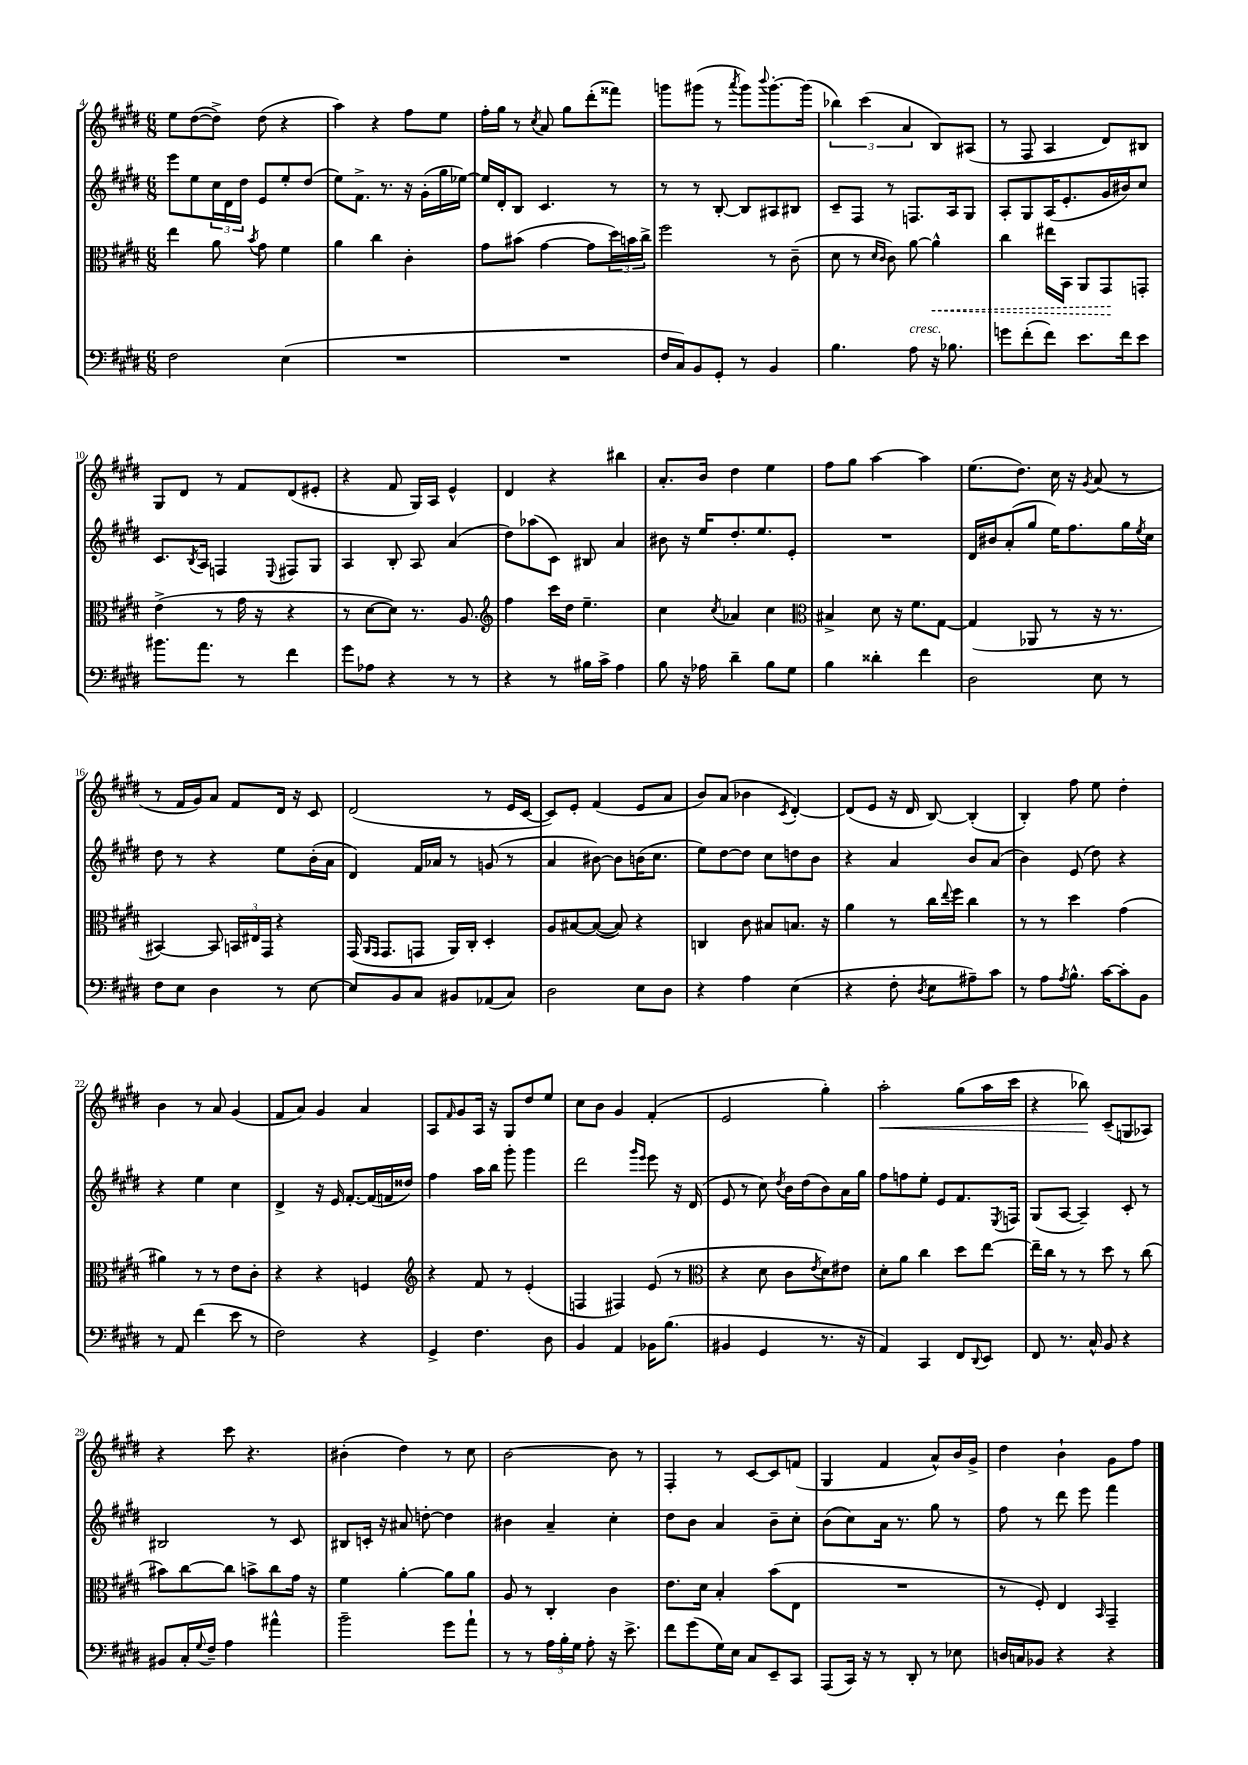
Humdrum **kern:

**kern	**kern	**kern	**kern
*staff4	*staff3	*staff2	*staff1
*clefF4	*clefC3	*clefG2	*clefG2
*k[f#c#g#d#]	*k[f#c#g#d#]	*k[f#c#g#d#]	*k[f#c#g#d#]
*M6/8	*M6/8	*M6/8	*M6/8
2F#\	4ee\	8eee\L	8ee\L
.	.	8ee\	([8dd#\
.	8a\	24cc#\L	8dd#^\]J)
.	.	24d#\	.
.	.	24dd#\JJ	.
.	8qb/	.	.
.	8g#\	8e/L	(8dd#\
(4E\	4f#\	8ee'/	4r
.	.	(8dd#/J	.
=	=	=	=
2.r	4a\	8ee\L)	4aa\)
.	.	8.f#^\J	.
.	4cc#\	.	4r
.	.	8.r	.
.	4c#'\	16r	8ff#\L
.	.	(16g#'\LL	.
.	.	16gg#\	8ee\J
.	.	[16ee-\JJ)	.
=	=	=	=
2.r	8g#\L	16ee-/]LL	16ff#'\LL
.	.	16d#'/J	16gg#\JJ
.	(8b#\J	8B/J	8r
.	.	.	8qcc#/
.	[4g#\	4.c#/	8a/
.	.	.	8gg#\L
.	8g#\]L	.	(8ddd#'\
.	24dd#\L)	8r	8fff##\J)
.	24b\	.	.
.	24cc#^\JJ	.	.
=	=	=	=
16F#/LL	2ff#\	8r	8ggg\L
16C#/J)	.	.	.
8BB/	.	8r	(8ggg#\J
8GG#'/J	.	[8B'/	8r
.	.	.	8qaaa/
8r	.	8B/]L	8ggg#\L)
.	.	.	8qqbbb/
4BB/	8r	8A#/	[8.ggg#'\
.	(8c#~\	8B#/J	.
.	.	.	(16ggg#\]Jk
=	=	=	=
4.B\	8d#\	8c#~/L	6bb-\)
.	8r	8F#/J	.
.	.	.	(6ccc#\
.	16qqd#/LL	.	.
.	16qqc#/JJ	.	.
.	8c#\)	8r	.
.	.	.	6a/
8A\	[8a\	8.F/L	.
16r	4a^^\]	.	8B/L)
8.B-\	.	16A/k	.
.	.	8G#/J	(8A#/J
=	=	=	=
8g\L	4cc#\	8A'/L	8r
(8f#'\	.	8G#/	8F#/
8f#\J)	16ee#\LL	(16A/K	4A/
.	16BB\JJ	8.e'/	.
8.e\L	8AA/L	.	.
.	8GG#/	16g#/L	8d#/L)
16f#\k	.	16b#/J)	.
8e\J	8GG'/J	8cc#/J	8B#/J
=	=	=	=
8.b#\L	(4e^\	8.c#/L	8G#/L
.	.	.	8d#/J
.	.	8qB/	.
8.a\J	.	16A/Jk	.
.	8r	4F/	8r
8r	16g#\	.	8f#/L
.	16r	.	.
.	.	8qqE/	.
4f#\	4r	8F#/L	(8d#/
.	.	8G#/J	8e#'/J
=	=	=	=
8g#\L	8r	4A/	4r
8A-\J	[8d#\L	.	.
4r	8d#\]J)	8B'/	8f#/
.	8.r	8A/	16G#/LL)
.	.	.	16A/JJ
8r	.	(4a/	4e^^/
.	8.A/	.	.
8r	.	.	.
=	=	=	=
*	*clefG2	*	*
4r	4ff#\	8dd#\L)	4d#/
.	.	(8aa-\	.
8r	16ccc#\LL	8c#\J)	4r
.	16dd#\JJ	.	.
16B#\LL	4.ee~\	8B#/	.
16c#^\JJ	.	.	.
4A\	.	4a/	4bb#\
=	=	=	=
8B\	4cc#\	8b#\	8.a'/L
16r	.	16r	.
16A-\	.	16ee/LK	16b/Jk
.	8qcc#/	.	.
4d#~\	4a-/	8.dd#'/	4dd#\
.	.	8.ee/	.
8B\L	4cc#\	.	4ee\
8G#\J	.	8e'/J	.
=	=	=	=
*	*clefC3	*	*
4B\	4B#^/	2.r	8ff#\L
.	.	.	8gg#\J
4d##'\	8d#\	.	[4aa\
.	16r	.	.
.	8.f#\L	.	.
4f#\	.	.	4aa\]
.	[8G#\J	.	.
=	=	=	=
2D#\	(4G#/]	16d#/LL	(8.ee\L
.	.	16b#/J	.
.	.	(8a'/	.
.	.	.	8.dd#\J)
.	8AA-/	8gg#/J	.
.	8r	16ee\LK)	16cc#\
.	.	8.ff#\	16r
.	.	.	8qg#/
8E\	16r	.	(8a/
.	8.r	.	.
8r	.	16gg#\L	8r
.	.	8qee/	.
.	.	16cc#\JJ	.
=	=	=	=
8F#\L	[4BB#/)	8dd#\	8r
8E\J	.	8r	16f#/LL
.	.	.	16g#/J)
4D#\	8BB#/]	4r	8a/J
.	24BB/LL	.	8f#/L
.	24E#/	.	.
.	24GG#/JJ	.	.
8r	4r	8ee\L	16d#/Jk
.	.	.	16r
[8E\	.	(16b'\L	8c#/
.	.	16a\JJ	.
=	=	=	=
8E/]L	(16GG#/	4d#/)	(2d#/
.	16qqAA/LL	.	.
.	16qqGG#/JJ	.	.
.	8.GG#/L	.	.
8BB/	.	.	.
8C#/J	8GG/J	16f#/LL	.
.	.	16a-/JJ	.
8BB#/L	16AA/LL)	8r	.
.	16C#'/JJ	.	.
(8AA-/	4D#'/	(8g/	8r
8C#/J)	.	8r	16e/LL
.	.	.	[16c#/JJ
=	=	=	=
2D#\	8A/L	4a/	8c#/]L)
.	[8B#/	.	8e'/J
.	(8B#/_J	[8b#\)	(4f#/
.	8B#/])	8b#\]L	.
8E\L	4r	(16b\K	8e/L
.	.	8.cc#\J	.
8D#\J	.	.	8a/J
=	=	=	=
4r	4C/	8ee\L)	8b/L)
.	.	[8dd#\	(8a/J
4A\	8c#\	8dd#\]J	4b-\
.	8B#/L	8cc#\L	.
.	.	.	8qc#/
(4E\	8.B/J	8dd\	[4d#'/)
.	.	8b\J	.
.	16r	.	.
=	=	=	=
4r	4a\	4r	(8d#/]L
.	.	.	8e/J
8F#'\	8r	4a/	16r
.	.	.	16d#/
8qD#/	.	.	.
8E\L	16cc#\LL	.	[8B/)
.	8qqee/	.	.
.	16ff#\JJ	.	.
8A#~\)	4cc#\	8b/L	(4B'/]
8c#\J	.	(8a/J	.
=	=	=	=
8r	8r	4b\)	4B'/)
8A\L	8r	.	.
8qA/	.	.	.
8.B^^\J	4dd#\	(8e/	8ff#\
.	.	8dd#\)	8ee\
[16c#\LK	.	.	.
8c#'\]	(4g#\	4r	4dd#'\
8BB\J	.	.	.
=	=	=	=
8r	4a#\)	4r	4b\
8AA/	.	.	.
(4f#\	8r	4ee\	8r
.	8r	.	8a/
8e\	8e\L	4cc#\	(4g#/
8r	8c#'\J	.	.
=	=	=	=
2F#\)	4r	4d#^/	8f#/L
.	.	.	8a/J)
.	4r	16r	4g#/
.	.	16e/	.
.	.	[8.f#'/L	.
4r	4F/	.	4a/
.	.	(16f#/]L	.
.	.	16f/	.
.	.	16dd##/JJ)	.
=	=	=	=
*	*clefG2	*	*
4GG#^/	4r	4ff#\	8A/L
.	.	.	16qqf#/
.	.	.	8g#/
4.F#\	8f#/	16aa\LL	16A/Jk
.	.	16bb\JJ	16r
.	8r	8ggg#'\	8G#/L
.	(4e'/	4ggg#\	8dd#/
8D#\	.	.	8ee/J
=	=	=	=
4BB/	4F/	2ddd#\	8cc#\L
.	.	.	8b\J
4AA/	4F#/)	.	4g#/
.	.	16qqggg#/LL	.
.	.	16qqeee/JJ	.
16BB-\LK	(8e/	8eee\	(4f#'/
(8.B\J	.	.	.
.	8r	16r	.
.	.	(16d#/	.
=	=	=	=
*	*clefC3	*	*
4BB#/	4r	8e/	2e/
.	.	8r	.
4GG#/	8d#\	8cc#\)	.
.	.	8qdd#/	.
.	8c#\L	16b\LL	.
.	.	(16dd#\J	.
.	8qe/	.	.
8.r	8d#\)	8b\)	4gg#'\)
.	8e#\J	16a\L	.
16r	.	16gg#\JJ	.
=	=	=	=
4AA/)	8d#'\L	8ff#\L	2aa'\
.	8a\J	8ff\	.
4CC#/	4cc#\	8ee'\J	.
.	.	8e/L	.
8FF#/L	8dd#\L	8.f#/	(8gg#\L
8qqDD#/	.	.	.
8EE/J	[8ee\J	.	16aa\L
.	.	8qE/	.
.	.	16F/Jk	16ccc#\JJ
=	=	=	=
8FF#/	16ee~\]LL	(8G#/L	4r
.	16cc#\JJ	.	.
8.r	8r	[8A/J	.
.	8r	4A~/])	8bb-\)
16C#^^/	.	.	.
8BB/	8dd#\	.	(8c#~/L
4r	8r	8c#'/	8G/
.	(8cc#\	8r	8A-/J)
=	=	=	=
8BB#/L	8b#\L)	2B#/	4r
16C#'/L	[8cc#\	.	.
8qqG#/	.	.	.
16F#~/JJ	.	.	.
4A\	8cc#\]J	.	8ccc#\
.	8b^\L	.	4.r
4a#^^\	8cc#\	8r	.
.	16g#\Jk	8c#/	.
.	16r	.	.
=	=	=	=
2b~\	4f#\	8B#/L	(4b#'\
.	.	16c'/Jk	.
.	.	16r	.
.	[4a'\	8a#/	4dd#\)
.	.	[8dd'\	.
8g#\L	8a\]L	4dd\]	8r
8a`\J	8a\J	.	8cc#\
=	=	=	=
8r	8A/	4b#\	[2b\
8r	8r	.	.
24A\LL	4C#'/	4a~/	.
24B'\	.	.	.
24G#\JJ	.	.	.
8A'\	.	.	.
16r	4c#\	4cc#'\	8b\]
8.e^\	.	.	.
.	.	.	8r
=	=	=	=
8f#\L	8.e\L	8dd#\L	4F#'/
(8g#\	.	8b\J	.
.	16d#\Jk	.	.
16G#\L)	4B'/	4a/	8r
16E\JJ	.	.	.
8C#/L	.	.	[8c#/L
8EE~/	(8b\L	8b~\L	8c#/]
8CC#/J	8E\J	8cc#'\J	(8f/J
=	=	=	=
(8AAA/L	2.r	(8b\L	4G#/
16CC#/Jk)	.	8cc#\)	.
16r	.	.	.
8r	.	16a\Jk	4f#/
.	.	8.r	.
8DD#'/	.	.	.
8r	.	8gg#\	8a^^/L)
8E-\	.	8r	16b/L
.	.	.	16g#^/JJ
=	=	=	=
16D/LL	8r	8ff#\	4dd#\
16C/J	.	.	.
8BB-/J	8F#'/)	8r	.
4r	4E/	8ddd#\	4b`\
.	.	8eee\	.
.	16qqBB/	.	.
4r	4GG#~/	4fff#\	8g#\L
.	.	.	8ff#\J
==	==	==	==
*-	*-	*-	*-
